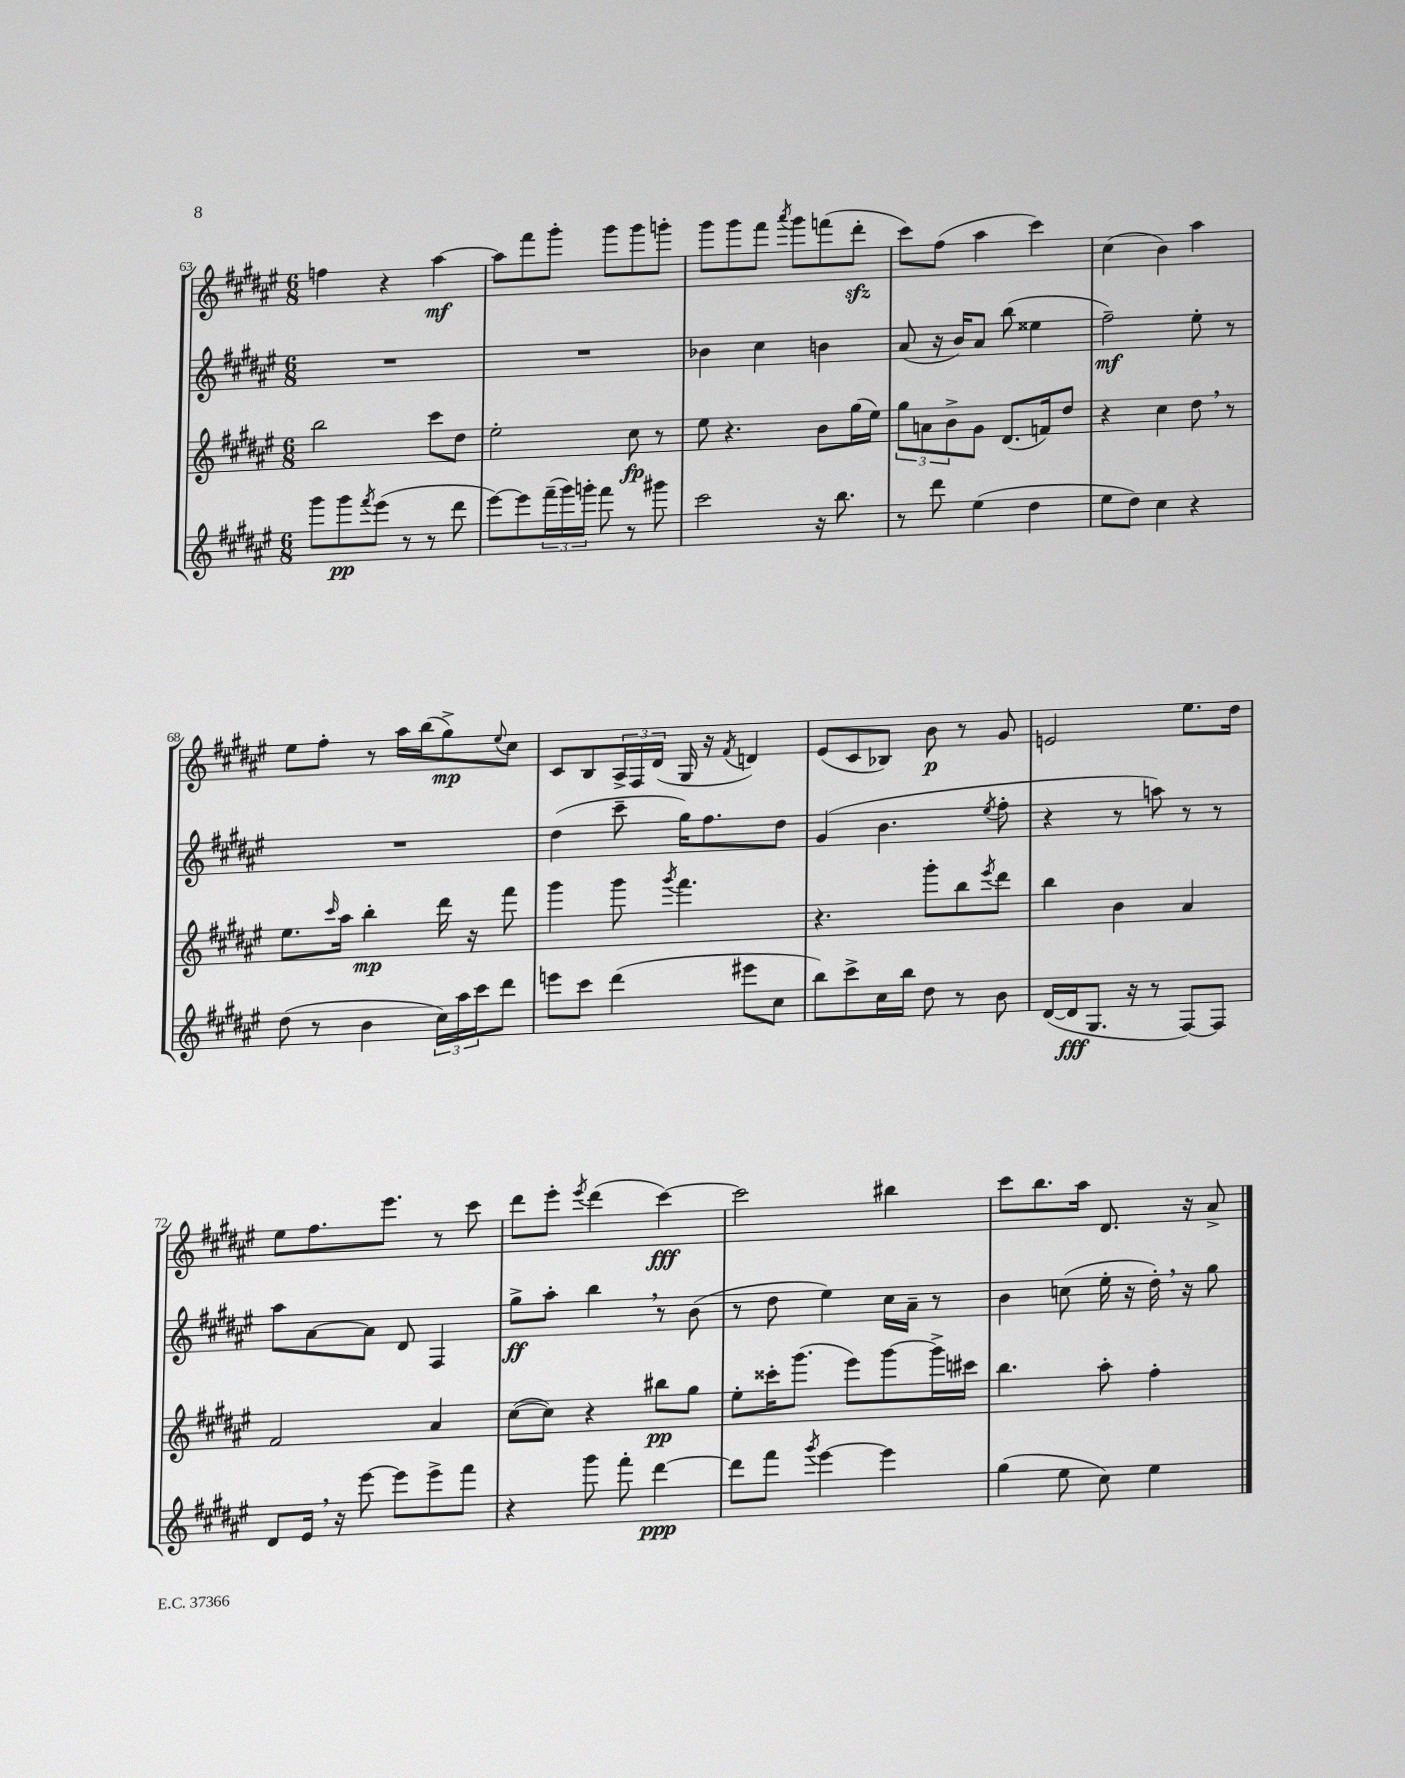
<<
\new StaffGroup <<
\new Staff = "s0" {
    \clef treble \key fis \major \numericTimeSignature \time 6/8
    f''4 r4 ais''4~\mf |
    ais''8 fis'''8 gis'''8-. gis'''8 gis'''8 g'''8-. |
    gis'''8 gis'''8 fis'''8 \acciaccatura { ais'''8 } gis'''8 f'''8( dis'''8-.\sfz |
    cis'''8) fis''8( ais''4 cis'''4) |
    cis''4( b'4) ais''4 |
    eis''8 fis''8-. r8 ais''16 b''16( gis''8->\mp) \appoggiatura { eis''8 } cis''8 |
    cis'8 b8 \tuplet 3/2 { ais16-> fis16 dis'16( } gis16 r16 \acciaccatura { fis'8 } d'4) |
    eis'8( cis'8 bes8) b'8\p r8 gis'8 |
    e'2 eis''8. dis''16 |
    eis''8 fis''8. eis'''8. r8 cis'''8 |
    dis'''8 eis'''8-. \acciaccatura { eis'''8 } dis'''4( cis'''4~\fff) |
    cis'''2 bis''4 |
    cis'''8 b''8. ais''16 dis'8. r16 ais'8-> \bar "|." |
}
\new Staff = "s1" {
    \clef treble \key fis \major \numericTimeSignature \time 6/8
    R2. |
    R2. |
    bes'4 cis''4 b'4 |
    ais'8( r16 b'16) ais'8 b''8( eisis''4 |
    fis''2--\mf) eis''8-. r8 |
    R2. |
    dis''4( cis'''8-- gis''16) fis''8. dis''8 |
    gis'4( b'4. \acciaccatura { eis''8 } fis''8-. |
    r4 r8 a''8) r8 r8 |
    ais''8 ais'8~ ais'8 dis'8 fis4 |
    gis''8->\ff ais''8-. b''4 \breathe r8 b'8( |
    r8 dis''8 eis''4) cis''16 ais'16-- r8 |
    b'4 c''8( eis''16-. r16 dis''16-.) \breathe r16 gis''8 \bar "|." |
}
\new Staff = "s2" {
    \clef treble \key fis \major \numericTimeSignature \time 6/8
    b''2 cis'''8 dis''8 |
    eis''2-. cis''8\fp r8 |
    eis''8 r4. b'8 gis''16( eis''16) |
    \tuplet 3/2 { gis''8 a'8 b'8-> } gis'8 dis'8.( f'16) dis''8 |
    r4 cis''4 dis''8 \breathe r8 |
    eis''8. \grace { cis'''16 } ais''16 b''4-.\mp dis'''16 r16 fis'''8 |
    gis'''4 gis'''8 \acciaccatura { gis'''8 } fis'''4. |
    r4. gis'''8-. b''8 \acciaccatura { eis'''8 } dis'''8 |
    b''4 b'4 ais'4 |
    fis'2 ais'4 |
    cis''8~( cis''8) r4 bis''8\pp gis''8 |
    eis''8-. cisis'''16-. gis'''8.( eis'''8) gis'''8~ gis'''16-> cis'''16 |
    b''4. ais''8-. fis''4-. \bar "|." |
}
\new Staff = "s3" {
    \clef treble \key fis \major \numericTimeSignature \time 6/8
    gis'''8 gis'''8\pp \acciaccatura { fis'''8 } eis'''8( r8 r8 dis'''8 |
    eis'''8~) eis'''8 \tuplet 3/2 { fis'''16--( gis'''16) g'''16-. } fis'''8 r8 gis'''8 |
    cis'''2 r16 b''8. |
    r8 dis'''8 eis''4( dis''4 |
    eis''8 dis''8) cis''4 r4 |
    dis''8( r8 b'4 \tuplet 3/2 { cis''16) ais''16 cis'''16 } dis'''8 |
    e'''8 cis'''8 dis'''4( eis'''8 cis''8 |
    b''8) cis'''8-> cis''16 b''16 dis''8 r8 b'8 |
    dis'16~( dis'16\fff gis8. r16 r8 fis8~) fis8 |
    dis'8 eis'16 \breathe r16 eis'''8~ eis'''8 eis'''8-> fis'''8 |
    r4 gis'''8 fis'''8-. dis'''4~\ppp |
    dis'''8 fis'''8 \acciaccatura { gis'''8 } eis'''4~ eis'''4 |
    gis''4( eis''8 cis''8) eis''4 \bar "|." |
}
>>
>>
\layout { \context { \Score currentBarNumber = #63 } }
